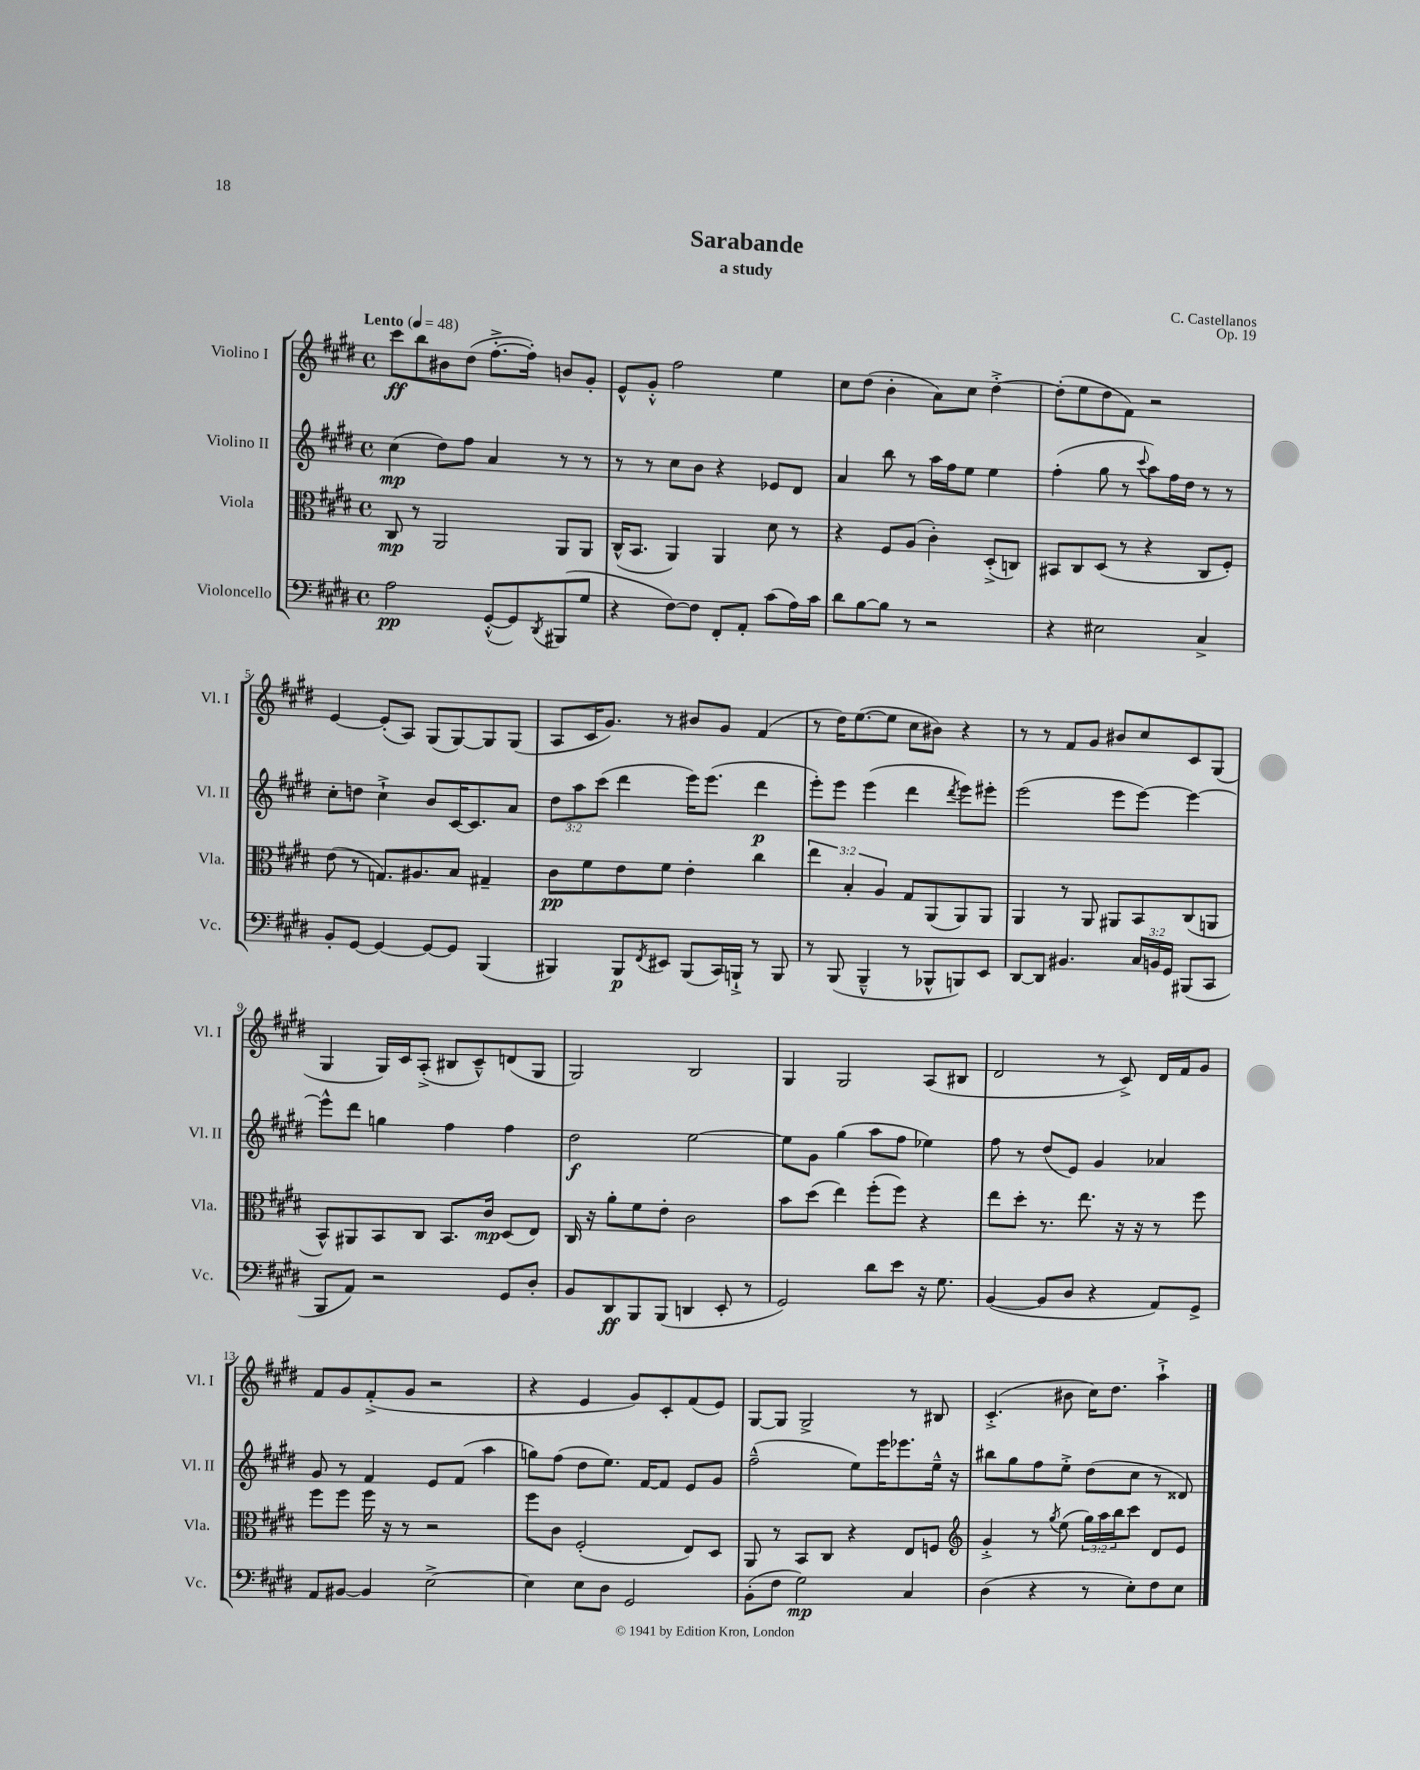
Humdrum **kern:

**kern	**dynam	**kern	**dynam	**kern	**dynam	**kern	**dynam
*part4	*part4	*part3	*part3	*part2	*part2	*part1	*part1
*staff4	*staff4	*staff3	*staff3	*staff2	*staff2	*staff1	*staff1
*I"Violoncello	*	*I"Viola	*	*I"Violino II	*	*I"Violino I	*
*I'Vc.	*	*I'Vla.	*	*I'Vl. II	*	*I'Vl. I	*
*clefF4	*	*clefC3	*	*clefG2	*	*clefG2	*
*k[f#c#g#d#]	*	*k[f#c#g#d#]	*	*k[f#c#g#d#]	*	*k[f#c#g#d#]	*
*M4/4	*	*M4/4	*	*M4/4	*	*M4/4	*
*met(c)	*	*met(c)	*	*met(c)	*	*met(c)	*
*MM48	*	*MM48	*	*MM48	*	*MM48	*
=1	=1	=1	=1	=1	=1	=1	=1
!	!	!	!	!	!	!LO:TX:a:B:t=Lento	!
2A\	pp	8C#/	mp	(4cc#\	mp	8ccc#\L	ff
.	.	8r	.	.	.	8bb\	.
.	.	2AA/	.	8dd#\L)	.	8b#X\	.
.	.	.	.	8ff#\J	.	(8dd#\J	.
([8GG#'^^/L	.	.	.	4a/	.	[8.ff#'^\L	.
8GG#/])	.	.	.	.	.	.	.
.	.	.	.	.	.	16ff#'\Jk])	.
8qDD#/	.	.	.	.	.	.	.
(8BBB#X/	.	8AA/L	.	8r	.	8bn/L	.
8G#/J	.	8AA/J	.	8r	.	8g#'/J	.
=2	=2	=2	=2	=2	=2	=2	=2
4r	.	(16C#^^/KL	.	8r	.	8e^^/L	.
.	.	8.BB/J	.	.	.	.	.
.	.	.	.	8r	.	8g#'^^/J	.
[8F#\L)	.	4AA/)	.	8cc#\L	.	2ff#\	.
8F#\J]	.	.	.	8b\J	.	.	.
8FF#'/L	.	4AA/	.	4r	.	.	.
8AA'/J	.	.	.	.	.	.	.
(8c#\L	.	8d#\	.	8e-X/L	.	4ee\	.
16A\L)	.	8r	.	8d#/J	.	.	.
16c#\JJ	.	.	.	.	.	.	.
=3	=3	=3	=3	=3	=3	=3	=3
8d#\L	.	4r	.	4a/	.	8cc#\L	.
[8B\	.	.	.	.	.	(8dd#\J	.
8B\J]	.	8F#/L	.	8bb\	.	4b'\	.
8r	.	(8A/J	.	8r	.	.	.
2r	.	4c#'\)	.	16aa\LL	.	8a\L)	.
.	.	.	.	16ff#\J	.	.	.
.	.	.	.	8ee\J	.	8cc#\J	.
.	.	(8D#'^/L	.	4ee\	.	[4dd#'^\	.
.	.	8Cn/J)	.	.	.	.	.
=4	=4	=4	=4	=4	=4	=4	=4
4r	.	8BB#X/L	.	(4ff#'\	.	(8dd#'\L]	.
.	.	8C#/	.	.	.	8ee\	.
2E#X\	.	(8D#/J	.	8gg#\	.	8dd#\	.
.	.	8r	.	8r	.	8f#\J)	.
.	.	.	.	8qqccc#/	.	.	.
.	.	4r	.	8aa\L)	.	2r	.
.	.	.	.	16ff#\L	.	.	.
.	.	.	.	16dd#\JJ	.	.	.
4C#^/	.	8C#/L	.	8r	.	.	.
.	.	8F#'/J)	.	8r	.	.	.
!!LO:LB:g=z
=5	=5	=5	=5	=5	=5	=5	=5
8BB'/L	.	(8e\	.	8cc#'\L	.	[4e/	.
[8GG#/J	.	8r	.	8ddn\J	.	.	.
4GG#/_	.	8.Gn/L)	.	4cc#`^\	.	(8e'/L]	.
.	.	.	.	.	.	8A/J)	.
.	.	8.A#X/	.	.	.	.	.
8GG#/L_	.	.	.	8b/L	.	(8G#/L	.
8GG#/J]	.	8B/J	.	[16c#/K	.	[8G#/)	.
.	.	.	.	8.c#/]	.	.	.
(4BBB/	.	4G#X~/	.	.	.	8G#/]	.
.	.	.	.	8a/J	.	(8G#/J	.
=6	=6	=6	=6	=6	=6	=6	=6
4BBB#X/)	.	8c#\L	pp	12dd#\L	.	8A/L	.
.	.	.	.	12aa\	.	.	.
.	.	8f#\	.	.	.	16c#/K	.
.	.	.	.	(12ccc#\J	.	.	.
.	.	.	.	.	.	8.g#/J)	.
8BBB#/L	p	8e\	.	4ddd#\	.	.	.
8qFF#/	.	.	.	.	.	.	.
8EE#X/J	.	8f#\J	.	.	.	8r	.
(8BBB#/L	.	4e'\	.	16eee\KL)	.	8b#X/L	.
.	.	.	.	(8.eee\J	.	.	.
16CC#/L)	.	.	.	.	.	8g#/J	.
16BBBn`^/JJ	.	.	.	.	.	.	.
8r	.	4cc#\	.	4ddd#\	p	(4f#/	.
8BBB/	.	.	.	.	.	.	.
=7	=7	=7	=7	=7	=7	=7	=7
8r	.	6ee\	.	8eee'\L)	.	8r	.
(8BBB/	.	.	.	8eee\J	.	16dd#\KL)	.
.	.	6B'/	.	.	.	.	.
.	.	.	.	.	.	([8.ee\	.
4BBB~^^/	.	.	.	(4eee\	.	.	.
.	.	6A/	.	.	.	.	.
.	.	.	.	.	.	8ee\J]	.
8r	.	8G#/L	.	4ddd#\	.	8cc#\L	.
8BBB-X^^/L	.	(8AA/	.	.	.	8b#X\J)	.
.	.	.	.	8qddd#/	.	.	.
8BBBn/)	.	8AA/)	.	8eee\L)	.	4r	.
8EE/J	.	8AA/J	.	8eee#X'\J	.	.	.
=8	=8	=8	=8	=8	=8	=8	=8
[8DD#/L	.	4AA/	.	(2eee\	.	8r	.
8DD#/J]	.	.	.	.	.	8r	.
4.BB#X/	.	8r	.	.	.	8f#/L	.
.	.	8AA/	.	.	.	8g#/J	.
.	.	8AA#X/L	.	8eee\L	.	8b#X/L	.
24C#/LL	.	8BB/	.	[8eee\J)	.	8cc#/	.
24BBn/	.	.	.	.	.	.	.
24GG#/JJ	.	.	.	.	.	.	.
(8BBB#X/L	.	(8C#/	.	4eee\_	.	8c#/	.
8CC#/J	.	8AAn/J	.	.	.	(8G#/J	.
!!LO:LB:g=z
=9	=9	=9	=9	=9	=9	=9	=9
8BBB/L	.	8BB^^/L)	.	8eee^^\L]	.	4G#/	.
8AA/J)	.	8AA#X/	.	8ddd#\J	.	.	.
2r	.	8BB/	.	4ggn\	.	16G#/LL)	.
.	.	.	.	.	.	16c#/J	.
.	.	8C#/J	.	.	.	(8A'^/J	.
.	.	8.BB/L	.	4ff#\	.	8B#X/L	.
.	.	.	.	.	.	8c#~^^/)	.
.	.	16c#/Jk	mp	.	.	.	.
8GG#/L	.	(8D#/L	.	4ff#\	.	(8dn/	.
8D#'/J	.	8E/J)	.	.	.	8G#/J	.
=10	=10	=10	=10	=10	=10	=10	=10
8BB/L	.	16C#/	.	2dd#\	f	2G#/)	.
.	.	16r	.	.	.	.	.
8DD#/	ff	8a'\L	.	.	.	.	.
8BBB/	.	8f#\	.	.	.	.	.
(8BBB/J	.	8e'\J	.	.	.	.	.
4DDn/	.	2c#\	.	[2ee\	.	2B/	.
8EE'/	.	.	.	.	.	.	.
8r	.	.	.	.	.	.	.
=11	=11	=11	=11	=11	=11	=11	=11
2GG#/)	.	8b\L	.	8ee\L]	.	4G#/	.
.	.	(8dd#\J	.	8g#\J	.	.	.
.	.	4ee\)	.	(4gg#\	.	2G#/	.
8d#\L	.	(8ff#'\L	.	8aa\L	.	.	.
8e\J	.	8ff#\J)	.	8ff#\J	.	.	.
16r	.	4r	.	4ee-X\)	.	(8A/L	.
8.G#\	.	.	.	.	.	.	.
.	.	.	.	.	.	8B#X/J	.
=12	=12	=12	=12	=12	=12	=12	=12
([4BB/	.	8ee\L	.	8ff#\	.	2d#/	.
.	.	8dd#'\J	.	8r	.	.	.
8BB/L]	.	8.r	.	(8dd#/L	.	.	.
8D#/J	.	.	.	8e/J)	.	.	.
.	.	8.ee\	.	.	.	.	.
4r	.	.	.	4g#/	.	8r	.
.	.	16r	.	.	.	8c#^/)	.
.	.	16r	.	.	.	.	.
8AA/L)	.	8r	.	4a-X/	.	16d#/LL	.
.	.	.	.	.	.	16f#/J	.
8GG#^/J	.	8ff#\	.	.	.	8g#/J	.
!!LO:LB:g=z
=13	=13	=13	=13	=13	=13	=13	=13
8AA/L	.	8ff#\L	.	8g#/	.	8f#/L	.
[8BB#X/J	.	8ff#\J	.	8r	.	8g#/	.
4BB#/]	.	16ff#\	.	4f#/	.	(8f#'^/	.
.	.	16r	.	.	.	.	.
.	.	8r	.	.	.	8g#/J	.
[2E^\	.	2r	.	8e/L	.	2r	.
.	.	.	.	(8f#/J	.	.	.
.	.	.	.	4aa\	.	.	.
=14	=14	=14	=14	=14	=14	=14	=14
4E\]	.	8ff#\L	.	8ggn\L)	.	4r	.
.	.	8c#\J	.	(8ff#\J	.	.	.
8E\L	.	(2F#'/	.	8dd#\L	.	4e/	.
8D#\J	.	.	.	8.ee\J)	.	.	.
2GG#/	.	.	.	.	.	8g#/L)	.
.	.	.	.	[16f#/KL	.	.	.
.	.	.	.	8f#/J]	.	8c#'/	.
.	.	8E/L)	.	8e/L	.	(8f#/	.
.	.	8D#/J	.	8g#/J	.	8e/J)	.
=15	=15	=15	=15	=15	=15	=15	=15
(8BB'\L	.	8AA/	.	(2ff#~^^\	.	[8G#/L	.
8F#\J	.	8r	.	.	.	8G#/J]	.
2G#\)	mp	8BB/L	.	.	.	2G#^/	.
.	.	8C#/J	.	.	.	.	.
.	.	4r	.	8ee\L)	.	.	.
.	.	.	.	16eee\K	.	.	.
.	.	.	.	8.eee-X\	.	.	.
4C#/	.	8E/L	.	.	.	8r	.
.	.	8Fn/J	.	16ee~^^\Jk	.	8B#X/	.
.	.	.	.	16r	.	.	.
=16	=16	=16	=16	=16	=16	=16	=16
*	*	*clefG2	*	*	*	*	*
(4D#\	.	4g#'^/	.	8bb#X\L	.	(4.c#'^/	.
.	.	.	.	8gg#\	.	.	.
4r	.	8r	.	8ff#\	.	.	.
.	.	8qgg#/	.	.	.	.	.
.	.	(8ee\	.	8ee'^\J	.	8b#X\	.
8r	.	24gg#\LL)	.	(8dd#\L	.	16cc#\KL)	.
.	.	24aa\	.	.	.	.	.
.	.	.	.	.	.	8.dd#\J	.
.	.	24bb\J	.	.	.	.	.
8E'\L)	.	8ccc#\J	.	8cc#\J	.	.	.
8F#\	.	8d#/L	.	8r	.	4aa`^\	.
8E\J	.	8e/J	.	8d##X/)	.	.	.
==	==	==	==	==	==	==	==
*-	*-	*-	*-	*-	*-	*-	*-
